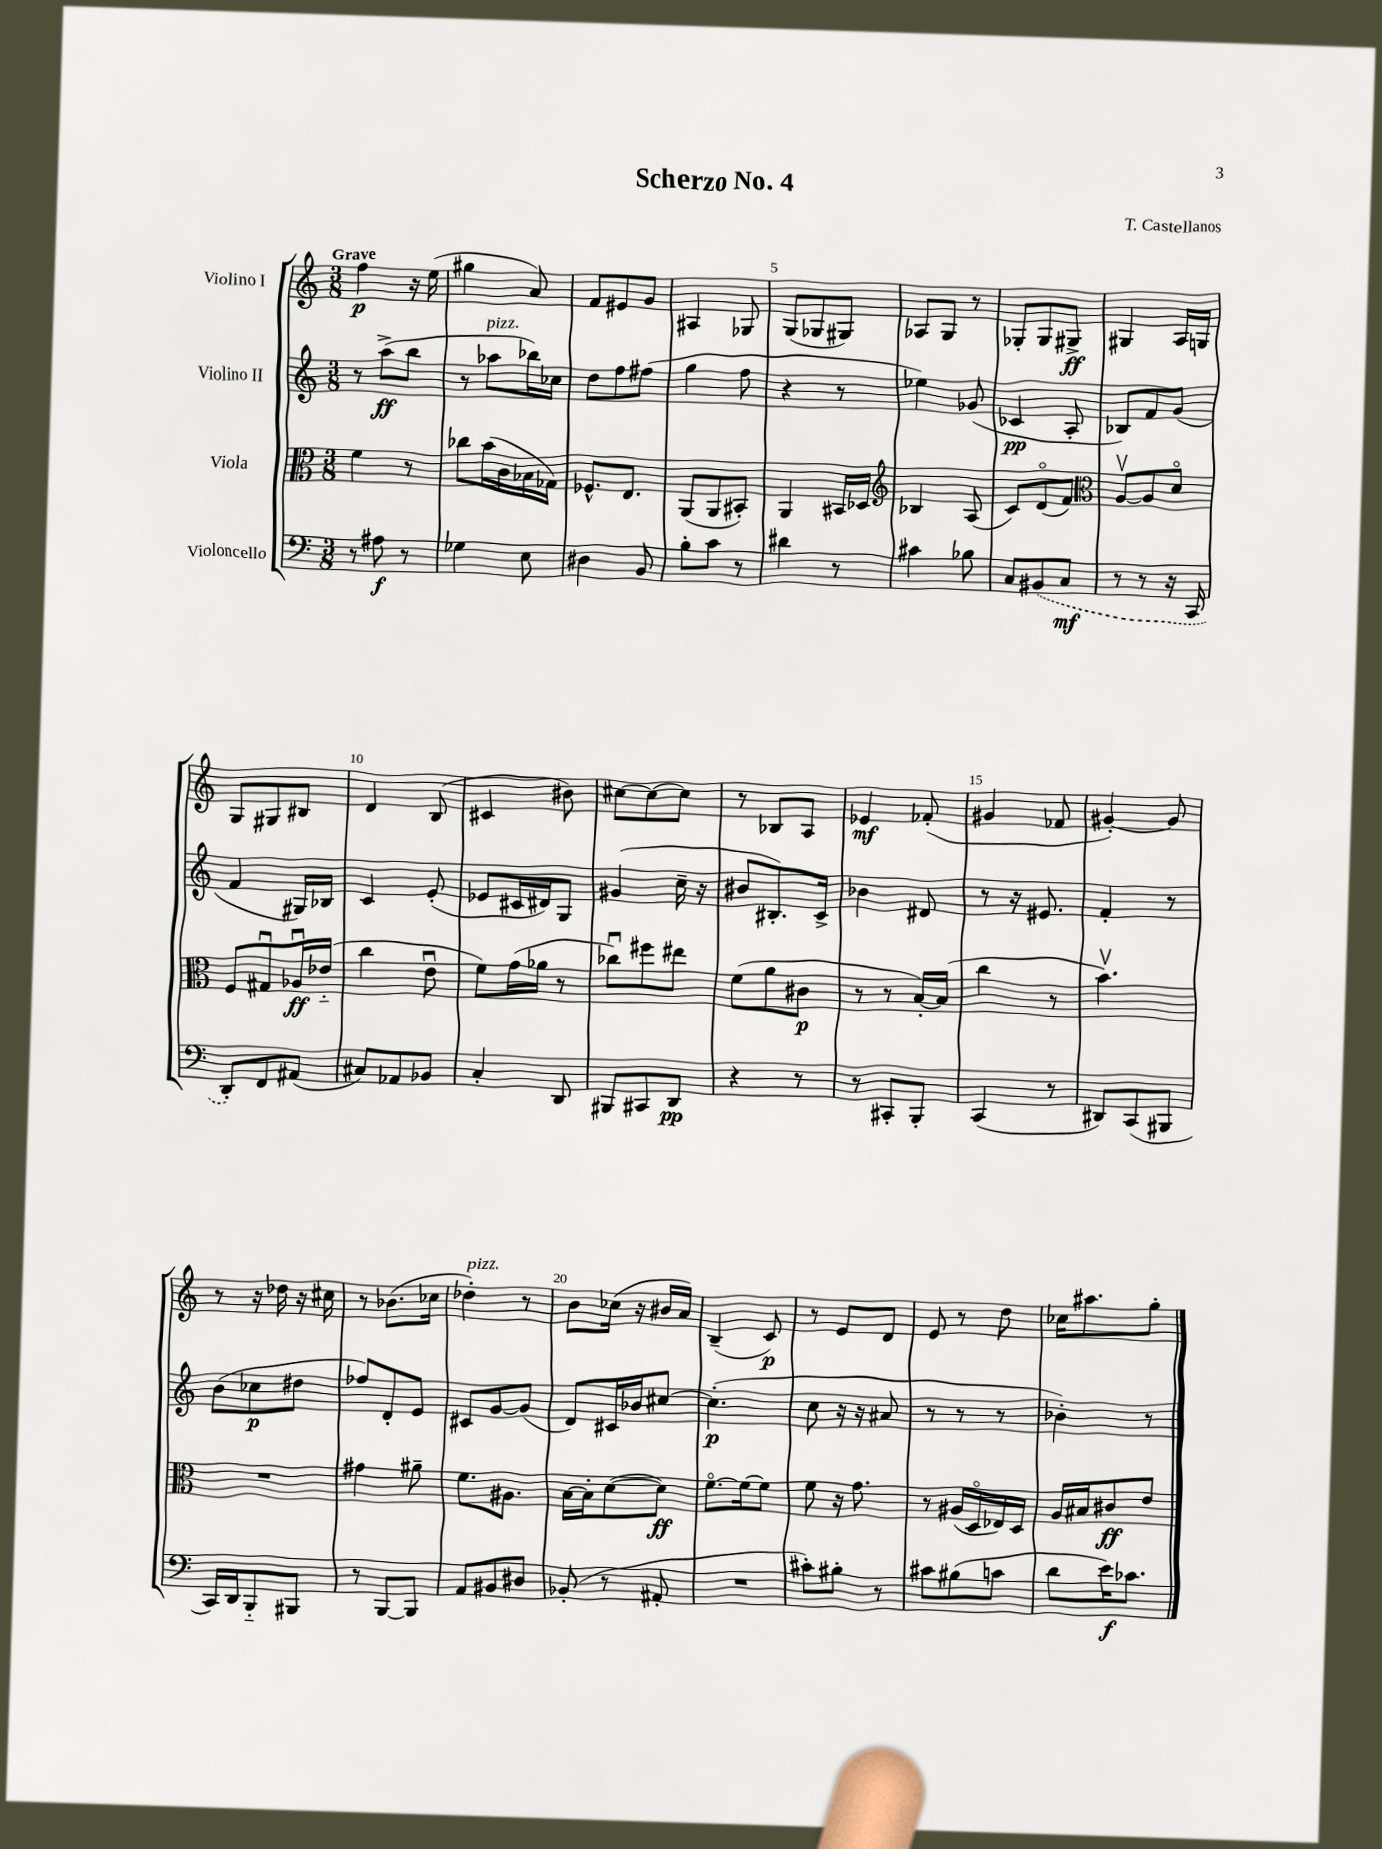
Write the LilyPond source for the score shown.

\header { title = "Scherzo No. 4" composer = "T. Castellanos" }
<<
\new StaffGroup <<
\new Staff = "s0" \with { instrumentName = "Violino I" } {
    \clef treble \key c \major \numericTimeSignature \time 3/8 \tempo "Grave"
    f''4\p r16 e''16( |
    gis''4 a'8) |
    f'8 eis'8 g'8 |
    ais4 ges8 |
    g8( ges8 gis8) |
    aes8 g8 r8 |
    ges8-. ges8 gis8->\ff |
    gis4 a16 g16 |
    g8 gis8 bis8 |
    d'4 b8( |
    cis'4 bis'8) |
    cis''8~ cis''8~ cis''8 |
    r8 bes8 a8 |
    ees'4\mf fes'8-.( |
    gis'4 fes'8 |
    gis'4~-.) gis'8 |
    r8 r16 des''16 r16 cis''16 |
    r8 bes'8.( ces''16 |
    des''4-.^\markup { \italic "pizz." }) r8 |
    b'8 ces''16( r16 bis'16 a'16) |
    b4--( c'8\p) |
    r8 e'8 d'8 |
    e'8 r8 d''8 |
    ces''16 ais''8. g''8-. \bar "|." |
}
\new Staff = "s1" \with { instrumentName = "Violino II" } {
    \clef treble \key c \major \numericTimeSignature \time 3/8
    r8 a''8->\ff( b''8 |
    r8 aes''8^\markup { \italic "pizz." } bes''16) ces''16 |
    d''8 f''8 fis''8( |
    g''4 f''8 |
    r4 r8 |
    ees''4) ges'8( |
    ces'4\pp a8-. |
    bes8) f'8 g'8( |
    f'4 gis16) bes16 |
    c'4 e'8-.( |
    ees'8 cis'16 dis'16) g8 |
    gis'4( c''16-- r16 |
    bis'8 bis8.-.) c'16-> |
    bes'4 dis'8 |
    r8 r16 eis'8. |
    f'4-. r8 |
    b'8( ces''8\p dis''8 |
    fes''8) d'8-. e'8 |
    cis'8 g'8~ g'8( |
    d'8) cis'16 bes'16 cis''8~ |
    cis''4.-.\p( |
    c''8 r16 r16 ais'8 |
    r8 r8 r8 |
    bes'4-.) r8 \bar "|." |
}
\new Staff = "s2" \with { instrumentName = "Viola" } {
    \clef alto \key c \major \numericTimeSignature \time 3/8
    f'4 r8 |
    ces''8 b'16( c'16 bes16 ges16) |
    fes8.-^ e8. |
    a,8( a,8 bis,8-.) |
    a,4 bis,16 des16 |
    \clef treble bes4 a8( |
    c'8) d'8\flageolet( f'8) |
    \clef alto a8~\upbow a8 d'8\flageolet |
    f8 gis8\downbow aes16\downbow\ff ees'16-_( |
    c''4 e'8\downbow |
    f'8) g'16( aes'16 r8 |
    ces''8\downbow) fis''8 eis''8 |
    f'8( a'8 cis'8\p |
    r8 r8 b16~-.) b16( |
    c''4 r8 |
    b'4.\upbow) |
    R4. |
    gis'4 ais'8-- |
    f'8. ais8. |
    b16~ b16-. d'8~( d'8\ff) |
    f'8.~\flageolet f'16~ f'8 |
    f'8 r16 g'8. |
    r8 ais16( d16\flageolet ees16) d16 |
    a16 bis16 cis'8\ff e'8 \bar "|." |
}
\new Staff = "s3" \with { instrumentName = "Violoncello" } {
    \clef bass \key c \major \numericTimeSignature \time 3/8
    r8 ais8\f r8 |
    ges4 e8 |
    dis4 b,8 |
    b8-. c'8 r8 |
    dis'4 r8 |
    cis'4 bes8 |
    c8 \once \slurDashed bis,8( c8\mf |
    r8 r8 r16 c,16 |
    d,8-.) f,8 ais,8( |
    cis8) aes,8 bes,8 |
    c4-. d,8 |
    bis,,8 cis,8 d,8\pp |
    r4 r8 |
    r8 cis,8-. b,,8-. |
    c,4( r8 |
    dis,8) c,8( bis,,8 |
    c,16) d,16 b,,8-_ bis,,8 |
    r8 b,,8~ b,,8 |
    a,8 bis,8 dis8 |
    bes,8-.( r8 ais,8-. |
    R4. |
    cis'8-.) bis8-. r8 |
    cis'8 bis8( c'8 |
    d'8 e'16\f) ces'8. \bar "|." |
}
>>
>>
\layout { \context { \Score \override BarNumber.break-visibility = ##(#f #t #t) barNumberVisibility = #(every-nth-bar-number-visible 5) } }
